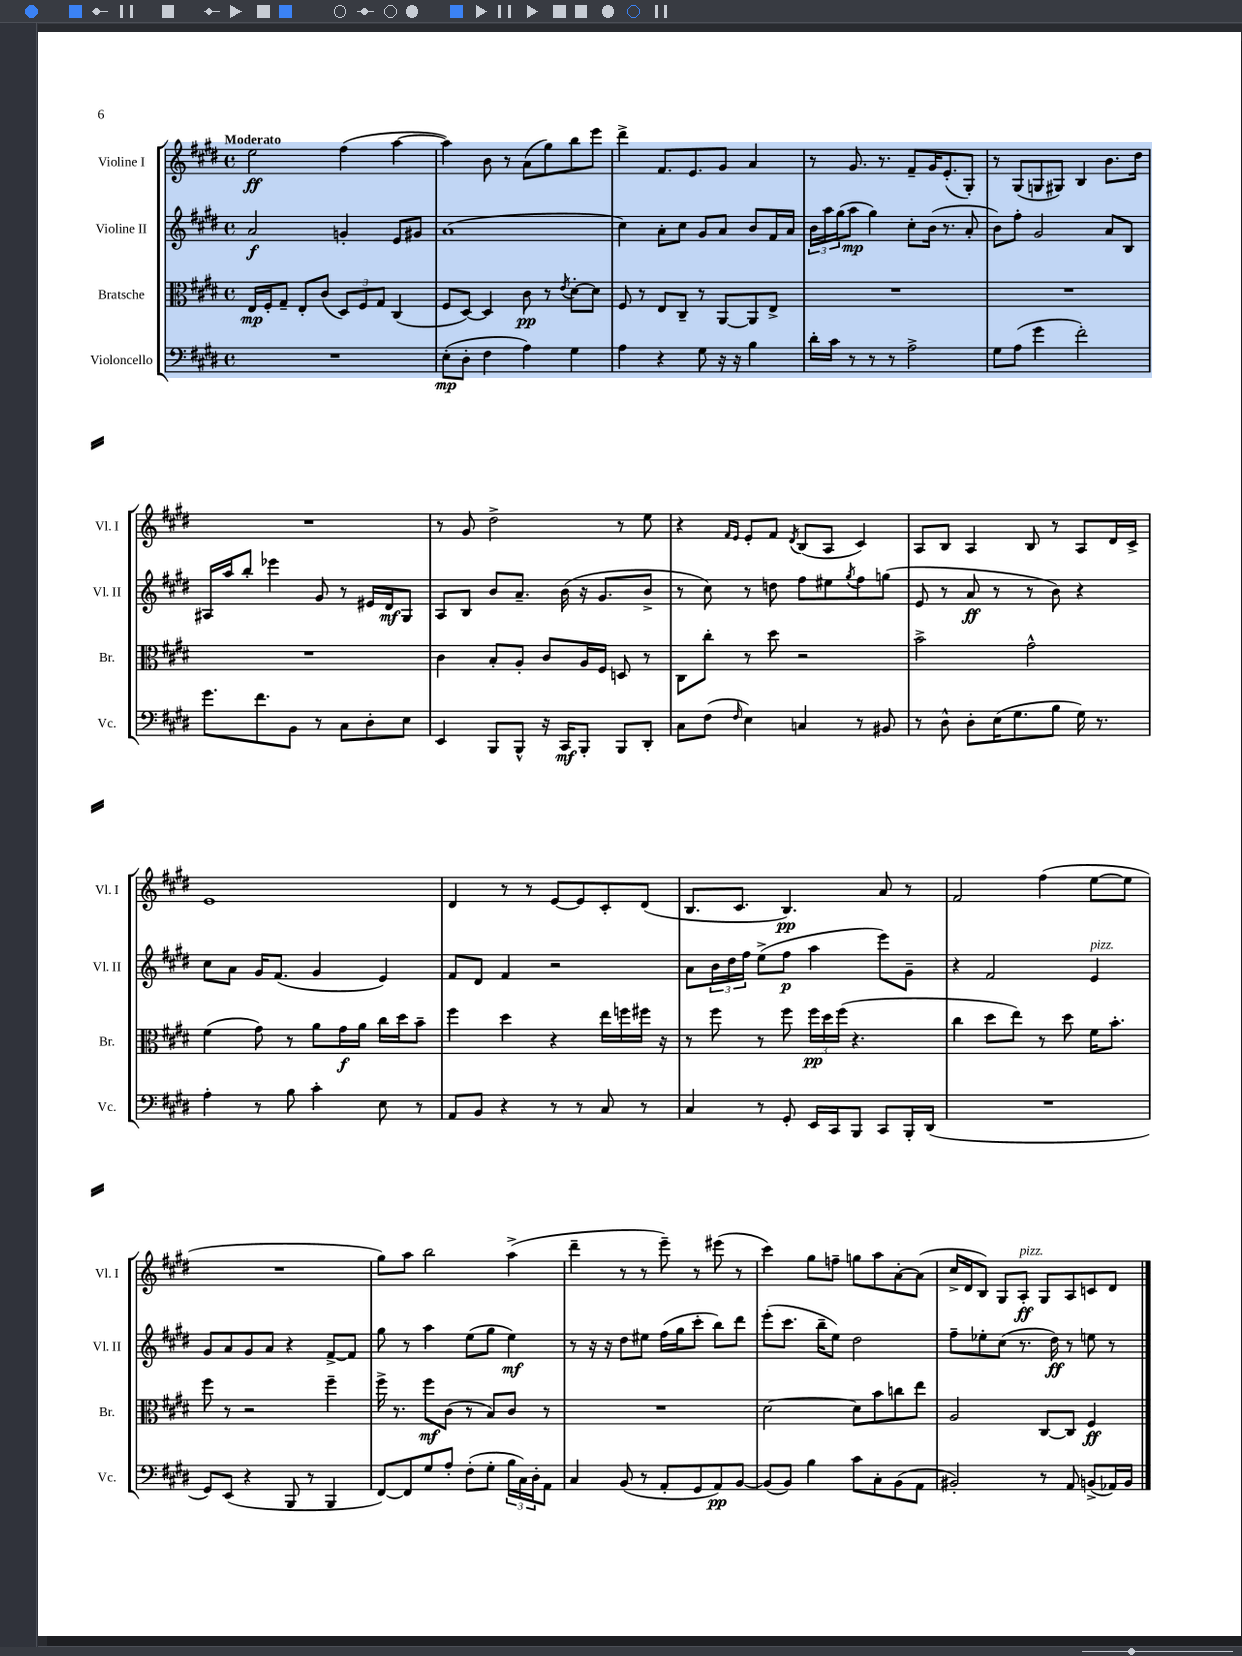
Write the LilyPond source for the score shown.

<<
\new StaffGroup <<
\new Staff = "s0" \with { instrumentName = "Violine I" shortInstrumentName = "Vl. I" } {
    \clef treble \key e \major \defaultTimeSignature \time 4/4 \tempo "Moderato"
    e''2\ff fis''4( a''4~ |
    a''4) b'8 r8 a'8( gis''8) b''8 e'''8 |
    dis'''4-> fis'8. e'8. gis'8 a'4 |
    r8 gis'8. r8. fis'8-- gis'16 e'8.-.( gis8-.) |
    r8 gis8( g8 gis8) b4 b'8. dis''16 |
    R1 |
    r8 gis'8 dis''2-> r8 e''8 |
    r4 \grace { fis'16 e'16 } e'8-. fis'8 \acciaccatura { dis'8 } b8( a8 cis'4) |
    a8 b8 a4 b8 r8 a8 dis'16 cis'16-> |
    e'1 |
    dis'4 r8 r8 e'8~ e'8 cis'8-. dis'8( |
    b8. cis'8. b4.\pp) a'8 r8 |
    fis'2 fis''4( e''8~ e''8 |
    R1 |
    gis''8) a''8 b''2 a''4->( |
    dis'''4-- r8 r8 e'''8--) r8 eis'''8( r8 |
    cis'''4) gis''8 f''8-- g''8 a''8 a'8~-. a'8( |
    cis''16-> dis'16 b8) gis8 a8-.\ff^\markup { \italic "pizz." } gis8 a8 c'8 dis'8 \bar "|." |
}
\new Staff = "s1" \with { instrumentName = "Violine II" shortInstrumentName = "Vl. II" } {
    \clef treble \key e \major \defaultTimeSignature \time 4/4
    a'2\f g'4-. e'8 gis'8 |
    a'1( |
    cis''4) a'8-. cis''8 gis'8 a'8 b'8 fis'16 a'16 |
    \tuplet 3/2 { b'16 a''16 gis''16( } a''8\mp gis''4) cis''8-. b'16( r8. a'8-. |
    b'8) fis''8-. gis'2 a'8 b8 |
    ais16 a''16 b''8-. ees'''4 gis'8 r8 eis'16 dis'16\mf gis8 |
    a8 b8 b'8 a'8.-- b'16( r16 gis'8. b'8-> |
    r8 cis''8) r8 d''8 fis''8 eis''8 \acciaccatura { gis''8 } fis''8 g''8( |
    e'8 r8 a'8\ff r8 r8 b'8) r4 |
    cis''8 a'8 gis'16 fis'8.( gis'4 e'4) |
    fis'8 dis'8 fis'4 r2 |
    a'8 \tuplet 3/2 { b'16 dis''16 fis''16 } e''8->( fis''8\p a''4 e'''8) gis'8-- |
    r4 fis'2 e'4^\markup { \italic "pizz." } |
    gis'8 a'8 gis'8 a'8 r4 fis'8~-> fis'8 |
    gis''8 r8 a''4 e''8( gis''8 e''4\mf) |
    r8 r16 r16 dis''8 eis''8 fis''16( gis''16 cis'''8-. b''8) dis'''8 |
    e'''8-.( cis'''8. b''16-- e''8) dis''2 |
    fis''8-- ees''8-. cis''8( r8. dis''16\ff) r8 e''8 r8 \bar "|." |
}
\new Staff = "s2" \with { instrumentName = "Bratsche" shortInstrumentName = "Br." } {
    \clef alto \key e \major \defaultTimeSignature \time 4/4
    e16\mp fis16-. gis8-- e8-. cis'8( \tuplet 3/2 { dis8) fis8 gis8 } cis4( |
    fis8 dis8~) dis4 cis'8\pp r8 \acciaccatura { e'8 } dis'8~-. dis'8 |
    fis8 r8 e8 cis8-- r8 a,8~ a,8 e8-> |
    R1 |
    R1 |
    R1 |
    cis'4 b8-. a8-. cis'8 a16 fis16 d8 r8 |
    cis8 cis''8-. r8 dis''8 r2 |
    b'2-> gis'2-^ |
    fis'4( gis'8) r8 a'8 gis'16\f a'16 cis''16 dis''16 b'8-- |
    fis''4 dis''4 r4 e''16 f''16 fis''16 r16 |
    r8 fis''8 r8 fis''8 \tuplet 3/2 { fis''16\pp dis''16 fis''16( } r4. |
    cis''4 dis''8 e''8) r8 dis''8 fis'16 b'8.-. |
    fis''8 r8 r2 fis''4-- |
    fis''16-> r8. fis''8\mf cis'8( r8 b8) cis'8 r8 |
    R1 |
    dis'2~ dis'8 b'8 c''8 e''8 |
    a2 cis8~ cis8 fis4\ff \bar "|." |
}
\new Staff = "s3" \with { instrumentName = "Violoncello" shortInstrumentName = "Vc." } {
    \clef bass \key e \major \defaultTimeSignature \time 4/4
    R1 |
    e8-.\mp( dis8-. fis4 a4) gis4 |
    a4 r4 gis8 r16 r16 b4 |
    dis'16-. cis'16 r8 r8 r8 a2-> |
    gis8 a8( gis'4 fis'2-.) |
    gis'8. fis'8. b,8 r8 cis8 dis8-. e8 |
    e,4 b,,8 b,,8-^ r16 cis,16\mf b,,8-. b,,8 dis,8-. |
    cis8 fis8( \grace { fis16 } e4) c4 r8 bis,8 |
    r8 dis8-^ dis8-. e16( gis8. b8 gis16) r8. |
    a4-. r8 b8 cis'4-. e8 r8 |
    a,8 b,8 r4 r8 r8 cis8 r8 |
    cis4 r8 gis,8-. e,16 cis,16 b,,8 cis,8 b,,16-. dis,16( |
    R1 |
    gis,8) e,8( r4 b,,8 r8 b,,4 |
    fis,8~) fis,8 gis8 a8-. fis8-.( gis8-. \tuplet 3/2 { b16 cis16) dis16-. } a,8 |
    cis4 b,8( r8 a,8-. gis,8 a,8\pp) b,8~ |
    b,8( b,8) b4 cis'8 cis8-. b,8( a,8 |
    bis,2-.) r8 a,8 b,8->( aes,16) b,16 \bar "|." |
}
>>
>>
\layout { \context { \Score \remove "Bar_number_engraver" } }
